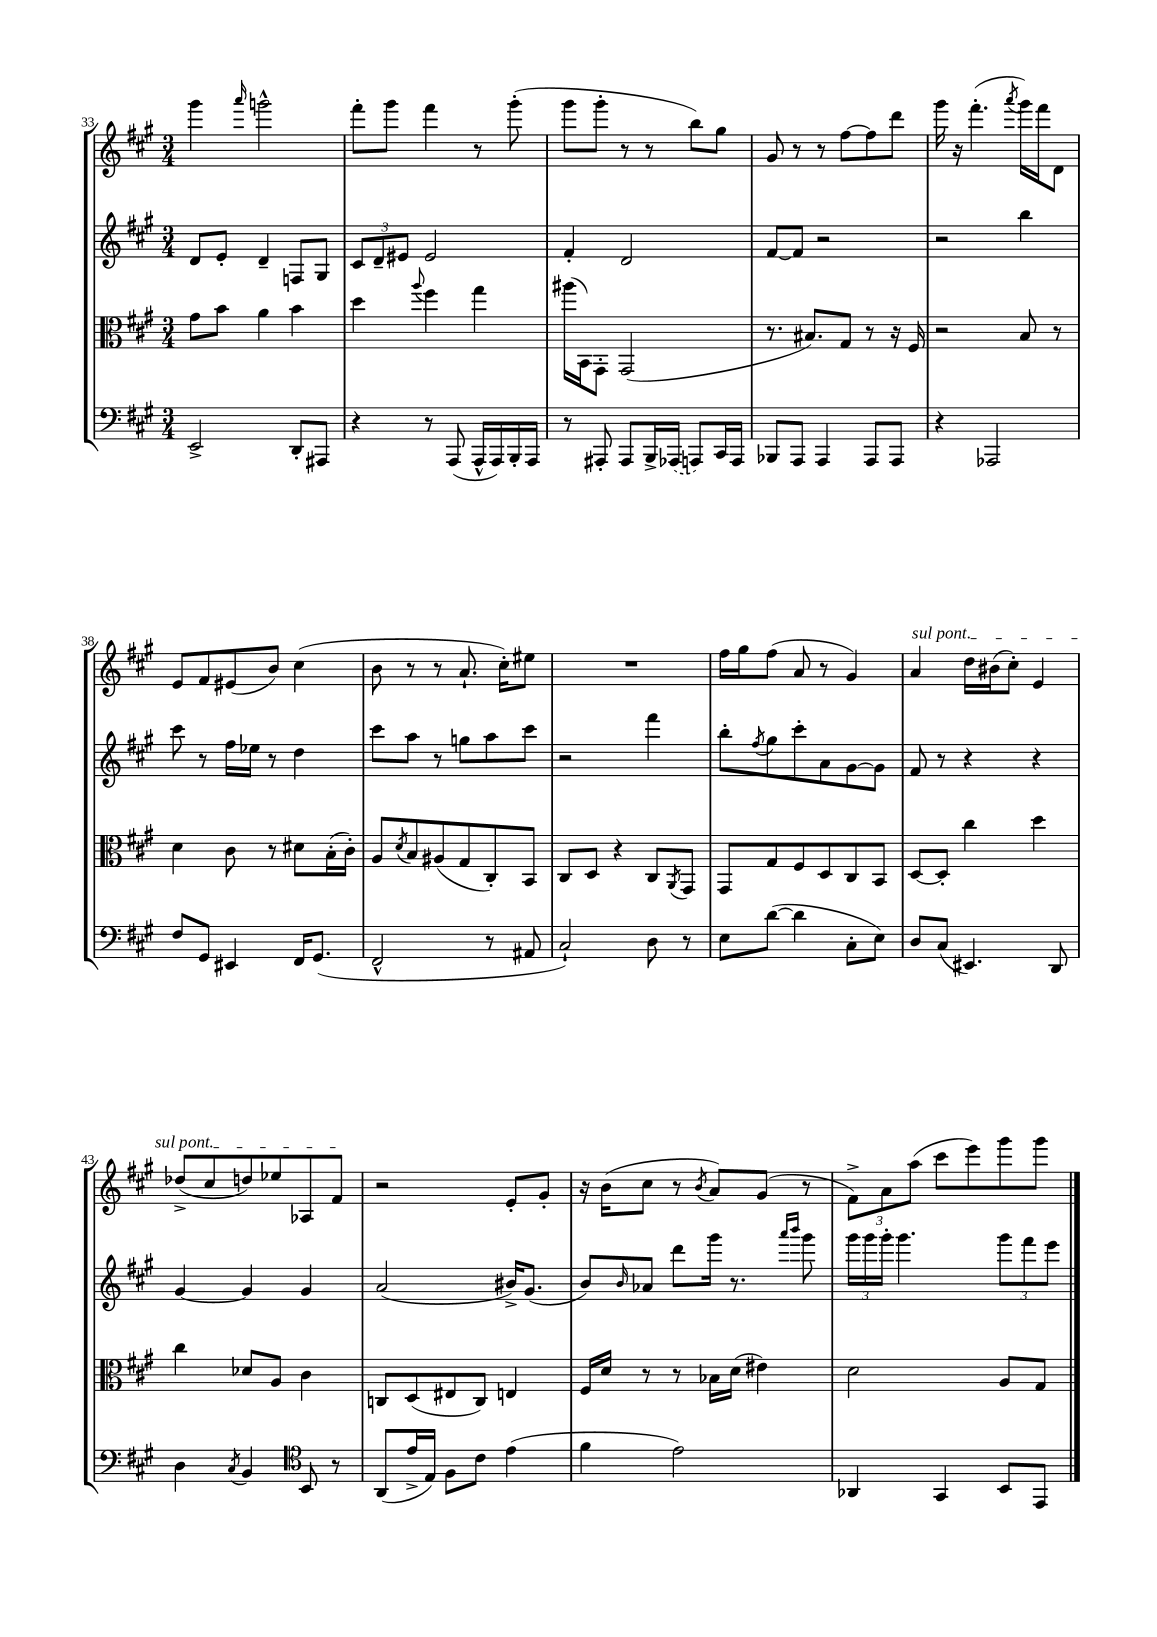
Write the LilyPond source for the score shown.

<<
\new StaffGroup <<
\new Staff = "s0" {
    \clef treble \key a \major \numericTimeSignature \time 3/4
    gis'''4 \grace { a'''16 } g'''2-^ |
    fis'''8-. gis'''8 fis'''4 r8 gis'''8-.( |
    gis'''8 gis'''8-. r8 r8 b''8) gis''8 |
    gis'8 r8 r8 fis''8~ fis''8 d'''8 |
    gis'''16 r16 fis'''4.-.( \acciaccatura { a'''8 } gis'''16) fis'''16 d'8 |
    e'8 fis'8 eis'8( b'8) cis''4( |
    b'8 r8 r8 a'8.-! cis''16-.) eis''8 |
    R2. |
    fis''16 gis''16 fis''8( a'8 r8 gis'4) |
    \once \override TextSpanner.bound-details.left.text = \markup { \italic "sul pont." } a'4\startTextSpan d''16 bis'16( cis''8-.) e'4 |
    des''8->( cis''8 d''8) ees''8 aes8 fis'8\stopTextSpan |
    r2 e'8-. gis'8-. |
    r16 b'16( cis''8 r8 \acciaccatura { b'8 } a'8) gis'8( r8 |
    \tuplet 3/2 { fis'8->) a'8 a''8( } cis'''8 e'''8) gis'''8 gis'''8 \bar "|." |
}
\new Staff = "s1" {
    \clef treble \key a \major \numericTimeSignature \time 3/4
    d'8 e'8-. d'4-- f8 gis8 |
    \tuplet 3/2 { cis'8 d'8-- eis'8 } eis'2 |
    fis'4-. d'2 |
    fis'8~ fis'8 r2 |
    r2 b''4 |
    cis'''8 r8 fis''16 ees''16 r8 d''4 |
    cis'''8 a''8 r8 g''8 a''8 cis'''8 |
    r2 fis'''4 |
    b''8-. \acciaccatura { fis''8 } gis''8 cis'''8-. a'8 gis'8~ gis'8 |
    fis'8 r8 r4 r4 |
    gis'4~ gis'4 gis'4 |
    a'2( bis'16->) gis'8.( |
    b'8) \grace { b'16 } aes'8 d'''8 gis'''16 r8. \grace { a'''16 b'''16 } gis'''8 |
    \tuplet 3/2 { gis'''16 gis'''16 gis'''16-. } gis'''4. \tuplet 3/2 { gis'''8 fis'''8 e'''8 } \bar "|." |
}
\new Staff = "s2" {
    \clef alto \key a \major \numericTimeSignature \time 3/4
    gis'8 b'8 a'4 b'4 |
    d''4 \appoggiatura { a''8 } fis''4 gis''4 |
    ais''16( b,16) gis,8-. gis,2( |
    r8. bis8.) gis8 r8 r16 fis16 |
    r2 b8 r8 |
    d'4 cis'8 r8 dis'8 b16-.( cis'16-.) |
    a8 \acciaccatura { d'8 } b8 ais8( gis8 cis8-.) b,8 |
    cis8 d8 r4 cis8 \acciaccatura { a,8 } gis,8 |
    gis,8 gis8 fis8 d8 cis8 b,8 |
    d8~ d8-. cis''4 d''4 |
    cis''4 des'8 a8 cis'4 |
    c8 d8( eis8 c8) e4 |
    fis16 d'16 r8 r8 bes16 d'16( eis'4) |
    d'2 a8 gis8 \bar "|." |
}
\new Staff = "s3" {
    \clef bass \key a \major \numericTimeSignature \time 3/4
    e,2-> d,8-. ais,,8 |
    r4 r8 a,,8( a,,16-^ a,,16) b,,16-. a,,16 |
    r8 ais,,8-. ais,,8 b,,16-> \once \slurDashed aes,,16( a,,8) cis,16 a,,16 |
    bes,,8 a,,8 a,,4 a,,8 a,,8 |
    r4 aes,,2 |
    fis8 gis,8 eis,4 fis,16 gis,8.( |
    fis,2-^ r8 ais,8 |
    cis2-!) d8 r8 |
    e8 d'8~( d'4 cis8-. e8) |
    d8 cis8( eis,4.) d,8 |
    d4 \acciaccatura { cis8 } b,4 \clef tenor b,8 r8 |
    a,8( e'16-> e16) fis8 cis'8 e'4( |
    fis'4 e'2) |
    aes,4 gis,4 b,8 e,8 \bar "|." |
}
>>
>>
\layout { \context { \Score currentBarNumber = #33 } }
